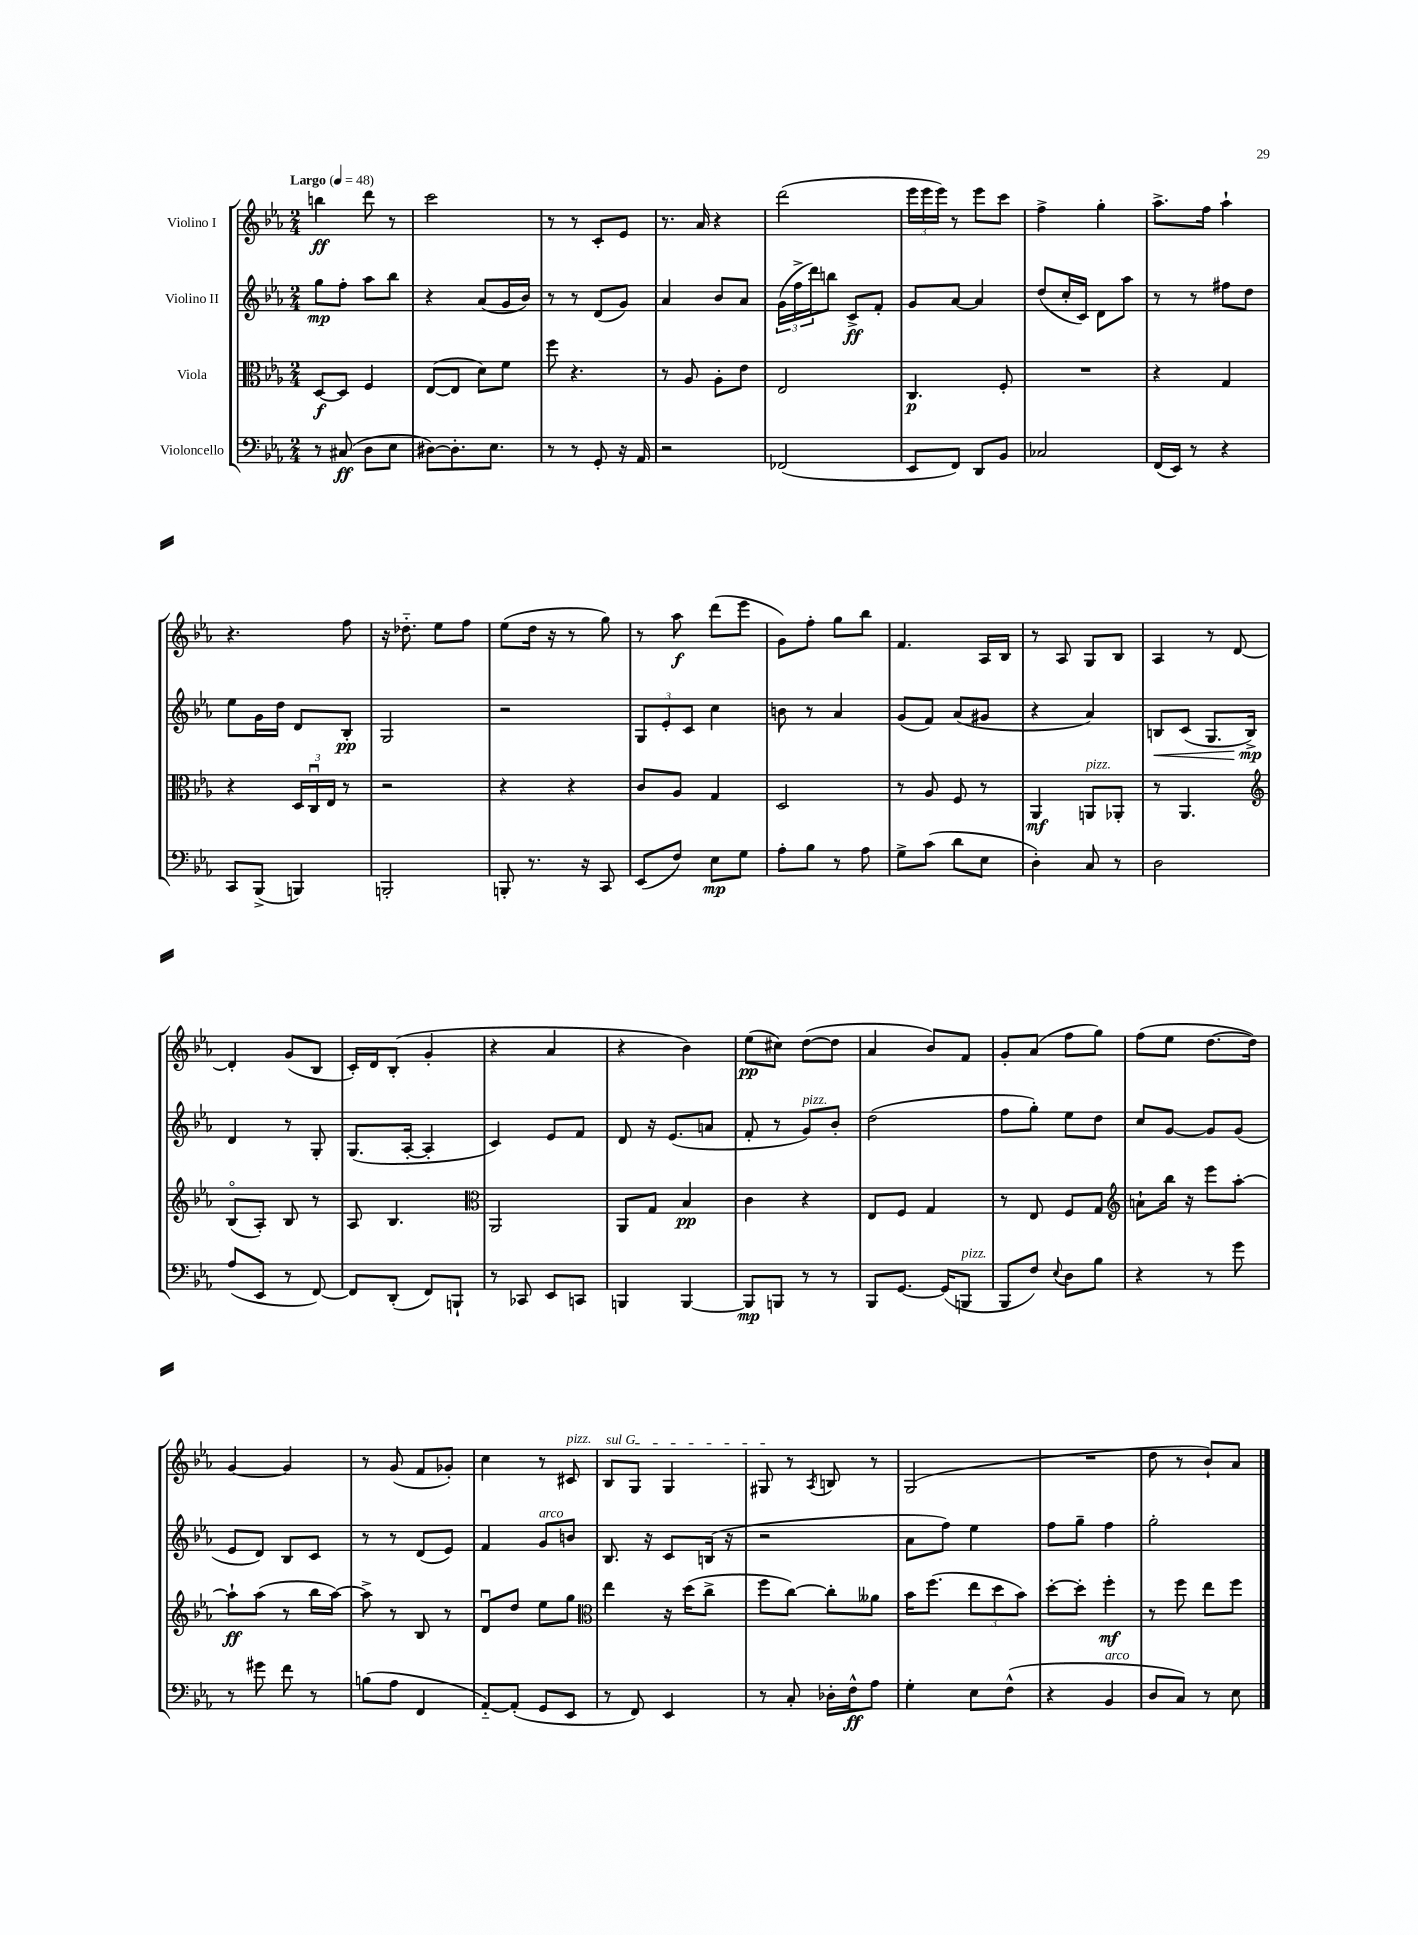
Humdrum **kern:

**kern	**kern	**kern	**kern
*staff4	*staff3	*staff2	*staff1
*clefF4	*clefC3	*clefG2	*clefG2
*k[b-e-a-]	*k[b-e-a-]	*k[b-e-a-]	*k[b-e-a-]
*M2/4	*M2/4	*M2/4	*M2/4
*MM48	*MM48	*MM48	*MM48
8r	[8D/L	8gg\L	4bb\
(8C#/	8D/]J	8ff'\J	.
8D\L	4F/	8aa-\L	8ddd\
8E-\J	.	8bb-\J	8r
=	=	=	=
[8D#\L)	([8E-/L	4r	2ccc\
8.D#'\]	8E-/]J	.	.
.	8d\L)	(8a-/L	.
8.E-\J	.	.	.
.	8f\J	16g/L	.
.	.	16b-/JJ)	.
=	=	=	=
8r	8ff\	8r	8r
8r	4.r	8r	8r
8GG'/	.	(8d/L	8c'/L
16r	.	8g/J)	8e-/J
16AA-/	.	.	.
=	=	=	=
2r	8r	4a-/	8.r
.	8A-/	.	.
.	.	.	16a-/
.	8A-'\L	8b-/L	4r
.	8e-\J	8a-/J	.
=	=	=	=
(2FF-/	2E-/	(24g\LL	(2ddd\
.	.	24ff^\	.
.	.	24ddd\J)	.
.	.	8bb\J	.
.	.	8c^/L	.
.	.	8f'/J	.
=	=	=	=
8EE-/L	4.C/	8g/L	24eee-\LL
.	.	.	24eee-\
.	.	.	24eee-\JJ)
8FF/J)	.	[8a-/J	8r
8DD/L	.	4a-/]	8eee-\L
8BB-/J	8F'/	.	8ccc\J
=	=	=	=
2C-/	2r	(8dd/L	4ff^\
.	.	16cc'/L	.
.	.	16c/JJ)	.
.	.	8d\L	4gg'\
.	.	8aa-\J	.
=	=	=	=
(16FF/LL	4r	8r	8.aa-^\L
16EE-/JJ)	.	.	.
8r	.	8r	.
.	.	.	16ff\Jk
4r	4G/	8ff#\L	4aa-`\
.	.	8dd\J	.
=	=	=	=
8CC/L	4r	8ee-\L	4.r
(8BBB-^/J	.	16g\L	.
.	.	16dd\JJ	.
4BBB/)	24D/LL	8d/L	.
.	24Cu/	.	.
.	24E-/JJ	.	.
.	8r	8B-'/J	8ff\
=	=	=	=
2BBB'/	2r	2G/	16r
.	.	.	8.dd-'~\
.	.	.	8ee-\L
.	.	.	8ff\J
=	=	=	=
8BBB'/	4r	2r	(8ee-\L
8.r	.	.	16dd\Jk
.	.	.	16r
.	4r	.	8r
16r	.	.	.
8CC/	.	.	8gg\)
=	=	=	=
(8EE-/L	8c/L	12G/L	8r
.	.	12e-'/	.
8F/J)	8A-/J	.	8aa-\
.	.	12c/J	.
8E-\L	4G/	4cc\	(8ddd\L
8G\J	.	.	8eee-\J
=	=	=	=
8A-'\L	2D/	8b\	8g\L)
8B-\J	.	8r	8ff'\J
8r	.	4a-/	8gg\L
8A-\	.	.	8bb-\J
=	=	=	=
8G^\L	8r	(8g/L	4.f/
(8c\J	8A-/	8f/J)	.
8d\L	8F/	(8a-/L	.
8E-\J	8r	8g#/J	16A-/LL
.	.	.	16B-/JJ
=	=	=	=
4D'\)	4AA-/	4r	8r
.	.	.	8A-/
8C/	8AA/L	4a-/)	8G/L
8r	8AA-'/J	.	8B-/J
=	=	=	=
2D\	8r	8B/L	4A-/
.	4.AA-/	(8c/J	.
.	.	8.G/L	8r
.	.	.	[8d/
.	.	16B^/Jk)	.
=	=	=	=
*	*clefG2	*	*
(8A-/L	(8B-o/L	4d/	4d'/]
8EE-/J	8A-'/J)	.	.
8r	8B-/	8r	(8g/L
[8FF/)	8r	8G'/	8B-/J
=	=	=	=
8FF/]L	8A-/	(8.G/L	16c'/LL)
.	.	.	16d/J
(8DD'/J	4.B-/	.	(8B-'/J
.	.	[16A-'/Jk	.
8FF/L)	.	4A-'/]	4g'/
8BBB`/J	.	.	.
=	=	=	=
*	*clefC3	*	*
8r	2AA-/	4c/)	4r
8CC-/	.	.	.
8EE-/L	.	8e-/L	4a-/
8CC/J	.	8f/J	.
=	=	=	=
4BBB/	8AA-/L	8d/	4r
.	8G/J	16r	.
.	.	(8.e-/L	.
[4BBB/	4B-/	.	4b-\)
.	.	8a/J	.
=	=	=	=
8BBB/]L	4c\	8f'/	(8ee-\L
8BBB/J	.	8r	8cc#\J)
8r	4r	8g/L)	([8dd\L
8r	.	8b-'/J	8dd\]J
=	=	=	=
8BBB-/L	8E-/L	(2dd\	4a-/
[8.GG/J	8F/J	.	.
.	4G/	.	8b-/L)
(16GG/]LK	.	.	.
8BBB/J	.	.	8f/J
=	=	=	=
8BBB-/L	8r	8ff\L	8g'/L
8F/J)	8E-/	8gg'\J)	(8a-/J
8qqE-/	.	.	.
8D\L	8F/L	8ee-\L	8ff\L
8B-\J	8G/J	8dd\J	8gg\J)
=	=	=	=
*	*clefG2	*	*
4r	8a`\L	8cc/L	(8ff\L
.	16bb-\Jk	[8g/J	8ee-\J
.	16r	.	.
8r	8eee-\L	8g/]L	[8.dd\L
8g\	[8aa-'\J	(8g/J	.
.	.	.	16dd\]Jk)
=	=	=	=
8r	8aa-`\]L	8e-/L	[4g/
8g#\	(8aa-\J	8d/J)	.
8f\	8r	8B-/L	4g/]
8r	16bb-\LL	8c/J	.
.	[16aa-\JJ)	.	.
=	=	=	=
(8B\L	8aa-^\]	8r	8r
8A-\J	8r	8r	(8g/
4FF/	8B-/	(8d/L	8f/L
.	8r	8e-/J)	8g-'/J)
=	=	=	=
[8AA-'~/L)	8du/L	4f/	4cc\
(8AA-'/]J	8dd/J	.	.
8GG/L	8ee-\L	8g/L	8r
8EE-/J	8gg\J	8b/J	8c#/
=	=	=	=
*	*clefC3	*	*
8r	4ee-\	8.B-/	8B-/L
8FF/)	.	.	8G/J
.	.	16r	.
4EE-/	16r	8c/L	4G/
.	(16dd\LK	.	.
.	8cc^\J	(16B/Jk	.
.	.	16r	.
=	=	=	=
8r	8ff\L	2r	8G#/
8C'/	[8cc\J)	.	8r
.	.	.	8qA-/
16D-'\LL	8cc'\]L	.	8B/
16F^^\J	.	.	.
8A-\J	8a--\J	.	8r
=	=	=	=
4G'\	16b-\LK	8a-\L	(2G/
.	(8.ff\J	.	.
.	.	8ff\J)	.
8E-\L	12ee-\L	4ee-\	.
.	12dd\	.	.
(8F^^\J	.	.	.
.	12b-\J)	.	.
=	=	=	=
4r	[8dd'\L	8ff\L	2r
.	8dd'\]J	8gg~\J	.
4BB-/	4ff'\	4ff\	.
=	=	=	=
8D/L	8r	2gg'\	8dd\
8C/J)	8ff\	.	8r
8r	8ee-\L	.	8b-`/L)
8E-\	8ff\J	.	8a-/J
==	==	==	==
*-	*-	*-	*-
